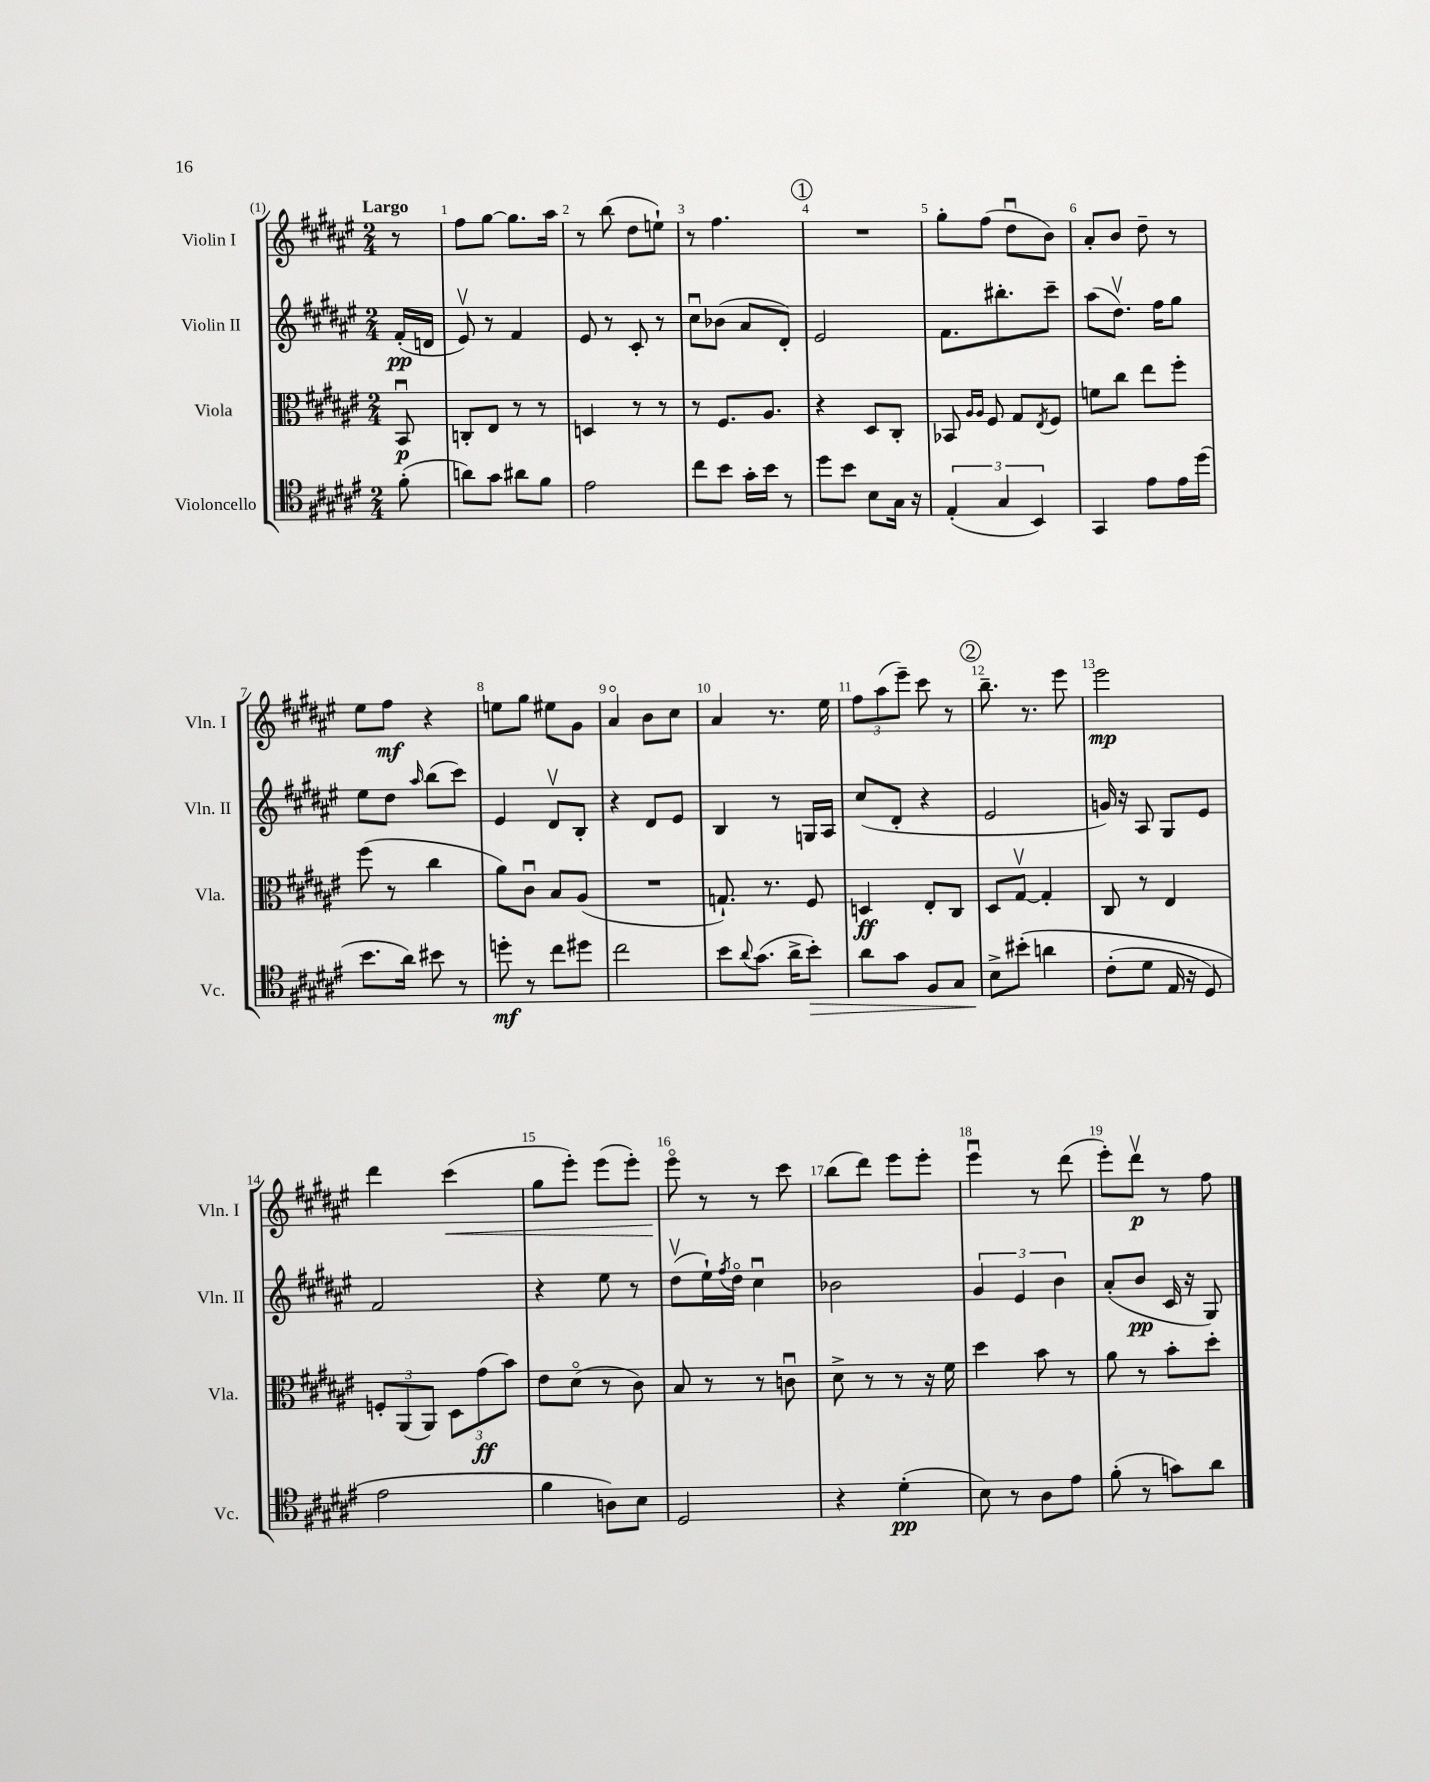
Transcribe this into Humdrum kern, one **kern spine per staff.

**kern	**dynam	**kern	**dynam	**kern	**dynam	**kern	**dynam
*part4	*part4	*part3	*part3	*part2	*part2	*part1	*part1
*staff4	*staff4	*staff3	*staff3	*staff2	*staff2	*staff1	*staff1
*I"Violoncello	*	*I"Viola	*	*I"Violin II	*	*I"Violin I	*
*I'Vc.	*	*I'Vla.	*	*I'Vln. II	*	*I'Vln. I	*
*clefC4	*	*clefC3	*	*clefG2	*	*clefG2	*
*k[f#c#g#d#a#e#]	*	*k[f#c#g#d#a#e#]	*	*k[f#c#g#d#a#e#]	*	*k[f#c#g#d#a#e#]	*
*M2/4	*	*M2/4	*	*M2/4	*	*M2/4	*
=	=	=	=	=	=	=	=
!	!	!	!	!	!	!LO:TX:a:B:t=Largo	!
(8f#'\	.	8BBu/	p	(16f#'/LL	pp	8r	.
.	.	.	.	16dn/JJ	.	.	.
=1	=1	=1	=1	=1	=1	=1	=1
8an\L)	.	8Cn'/L	.	8e#v/)	.	8ff#\L	.
8g#\J	.	8E#/J	.	8r	.	[8gg#\J	.
8a#X\L	.	8r	.	4f#/	.	8.gg#\L]	.
8f#\J	.	8r	.	.	.	.	.
.	.	.	.	.	.	16aa#\Jk	.
=2	=2	=2	=2	=2	=2	=2	=2
2e#\	.	4Dn/	.	8e#/	.	8r	.
.	.	.	.	8r	.	(8bb\	.
.	.	8r	.	8c#'/	.	8dd#\L	.
.	.	8r	.	8r	.	8een`\J)	.
=3	=3	=3	=3	=3	=3	=3	=3
8cc#\L	.	8r	.	8cc#u\L	.	8r	.
8b\J	.	8.F#/L	.	(8b-X\J	.	4.ff#\	.
16g#'\LL	.	.	.	8a#/L	.	.	.
16b\JJ	.	8.A#/J	.	.	.	.	.
8r	.	.	.	8d#'/J)	.	.	.
!!LO:REH:place=s1:t=1
=4	=4	=4	=4	=4	=4	=4	=4
8dd#\L	.	4r	.	2e#/	.	2r	.
8b\J	.	.	.	.	.	.	.
8B\L	.	8D#/L	.	.	.	.	.
16G#\Jk	.	8C#'/J	.	.	.	.	.
16r	.	.	.	.	.	.	.
=5	=5	=5	=5	=5	=5	=5	=5
(6E#'/	.	8BB-X/	.	8.f#\L	.	8gg#'\L	.
.	.	16qqA#/LL	.	.	.	.	.
.	.	16qqA#/JJ	.	.	.	.	.
.	.	8F#/	.	.	.	(8ff#\J	.
6G#/	.	.	.	.	.	.	.
.	.	.	.	8.bb#X'\	.	.	.
.	.	8G#/L	.	.	.	8dd#u\L	.
6BB/)	.	.	.	.	.	.	.
.	.	8qE#/	.	.	.	.	.
.	.	8F#/J	.	8ccc#~\J	.	8b\J)	.
=6	=6	=6	=6	=6	=6	=6	=6
4GG#/	.	8fn\L	.	(8aa#\L	.	8a#'/L	.
.	.	8cc#\J	.	8.dd#v\J)	.	8b/J	.
8e#\L	.	8ee#\L	.	.	.	8dd#~\	.
.	.	.	.	16ff#\KL	.	.	.
16e#\L	.	8ff#'\J	.	8gg#\J	.	8r	.
(16dd#\JJ	.	.	.	.	.	.	.
!!LO:LB:g=z
=7	=7	=7	=7	=7	=7	=7	=7
8.b\L	.	(8ff#\	.	8ee#\L	.	8ee#\L	.
.	.	8r	.	8dd#\J	.	8ff#\J	mf
16a#\Jk)	.	.	.	.	.	.	.
.	.	.	.	16qqaa#/	.	.	.
8b#X\	.	4cc#\	.	(8bb\L	.	4r	.
8r	.	.	.	8ccc#\J)	.	.	.
=8	=8	=8	=8	=8	=8	=8	=8
8ddn'\	mf	8a#\L)	.	4e#/	.	8een\L	.
8r	.	8c#u\J	.	.	.	8gg#\J	.
8cc#\L	.	8B/L	.	8d#v/L	.	8ee#X\L	.
8dd#X\J	.	(8A#/J	.	8B'/J	.	8g#\J	.
=9	=9	=9	=9	=9	=9	=9	=9
2cc#\	.	2r	.	4r	.	4a#/	.
.	.	.	.	8d#/L	.	8b\L	.
.	.	.	.	8e#/J	.	8cc#\J	.
=10	=10	=10	=10	=10	=10	=10	=10
8b\L	.	8.Gn`/)	.	4B/	.	4a#/	.
8qqa#/	.	.	.	.	.	.	.
(8.g#\J	.	.	.	.	.	.	.
.	.	8.r	.	.	.	.	.
.	.	.	.	8r	.	8.r	.
16a#^\KL	.	.	.	.	.	.	.
!	!LO:HP:b	!	!	!	!	!	!
8b'\J)	>	8F#/	.	16Gn/LL	.	.	.
.	.	.	.	16A#/JJ	.	16ee#\	.
=11	=11	=11	=11	=11	=11	=11	=11
8a#\L	.	4Dn/	ff	(8cc#/L	.	12ff#\L	.
.	.	.	.	.	.	(12aa#\	.
8g#\J	.	.	.	8d#'/J	.	.	.
.	.	.	.	.	.	12eee#~\J)	.
8F#/L	.	8E#'/L	.	4r	.	8ccc#\	.
8G#/J	.	8C#/J	.	.	.	8r	.
!!LO:REH:place=s1:t=2
=12	=12	=12	=12	=12	=12	=12	=12
8B^\L	.	8D#/L	.	2e#/	.	8.bb~\	.
(8b#X'\J	]	[8G#v/J	.	.	.	.	.
.	.	.	.	.	.	8.r	.
4an\	.	4G#'/]	.	.	.	.	.
.	.	.	.	.	.	8eee#\	.
=13	=13	=13	=13	=13	=13	=13	=13
(8c#'\L	.	8C#/	.	16gn/)	.	2eee#\	mp
.	.	.	.	16r	.	.	.
8d#\J	.	8r	.	8A#/	.	.	.
16E#/	.	4E#/	.	8G#/L	.	.	.
16r	.	.	.	.	.	.	.
8D#/)	.	.	.	8e#/J	.	.	.
!!LO:LB:g=z
=14	=14	=14	=14	=14	=14	=14	=14
2e#\	.	12Fn'/L	.	2f#/	.	4ddd#\	.
.	.	(12AA#/	.	.	.	.	.
.	.	12AA#/J)	.	.	.	.	.
!	!	!	!	!	!	!	!LO:HP:b
.	.	12D#\L	.	.	.	(4ccc#\	<
.	.	(12g#\	ff	.	.	.	.
.	.	12b\J)	.	.	.	.	.
=15	=15	=15	=15	=15	=15	=15	=15
4f#\	.	8e#\L	.	4r	.	8gg#\L	.
.	.	(8d#\J	.	.	.	8eee#'\J)	.
8An\L)	.	8r	.	8ee#\	.	(8eee#\L	.
8B\J	.	8c#\)	.	8r	.	8eee#'\J)	.
=16	=16	=16	=16	=16	=16	=16	=16
2D#/	.	8B/	.	(8dd#v\L	.	8eee#\	.
.	.	8r	.	16ee#`\L)	.	8r	[
.	.	.	.	8qff#/	.	.	.
.	.	.	.	16dd#\JJ	.	.	.
.	.	8r	.	4cc#u\	.	8r	.
.	.	8cnu\	.	.	.	8ccc#\	.
=17	=17	=17	=17	=17	=17	=17	=17
4r	.	8d#^\	.	2b-X\	.	(8bb\L	.
.	.	8r	.	.	.	8ddd#\J)	.
(4d#'\	pp	8r	.	.	.	8eee#\L	.
.	.	16r	.	.	.	8eee#'\J	.
.	.	16f#\	.	.	.	.	.
=18	=18	=18	=18	=18	=18	=18	=18
8B\)	.	4dd#\	.	6g#/	.	4eee#u\	.
8r	.	.	.	.	.	.	.
.	.	.	.	6e#/	.	.	.
8A#\L	.	8b\	.	.	.	8r	.
.	.	.	.	6b\	.	.	.
8e#\J	.	8r	.	.	.	(8ddd#\	.
=19	=19	=19	=19	=19	=19	=19	=19
(8f#'\	.	8a#\	.	(8a#'/L	.	8eee#'\L)	.
8r	.	8r	.	8b/J	pp	8ddd#v\J	p
8gn\L)	.	8b'\L	.	16c#/	.	8r	.
.	.	.	.	16r	.	.	.
8a#\J	.	8dd#'\J	.	8G#/)	.	8ff#\	.
==	==	==	==	==	==	==	==
*-	*-	*-	*-	*-	*-	*-	*-
